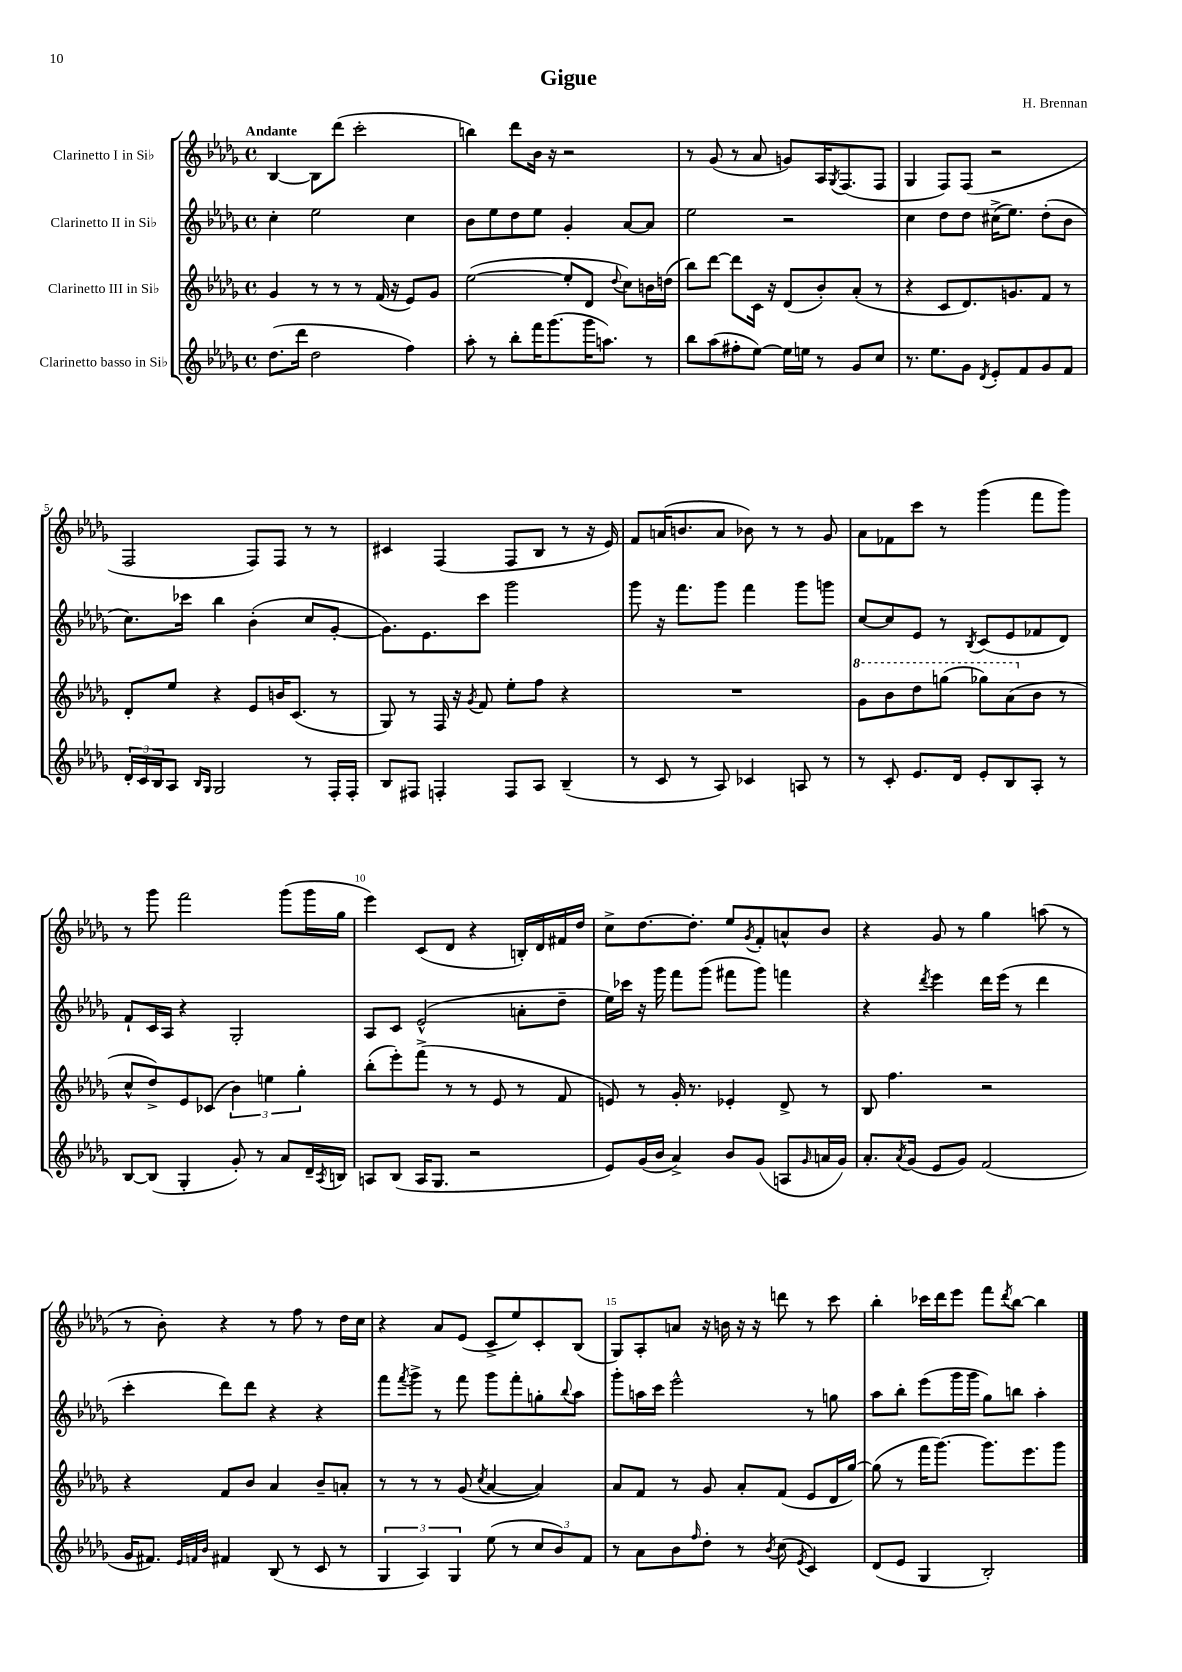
\header { title = "Gigue" composer = "H. Brennan" }
<<
\new StaffGroup <<
\new Staff = "s0" \with { instrumentName = "Clarinetto I in Sib" } {
    \clef treble \key des \major \defaultTimeSignature \time 4/4 \tempo "Andante"
    bes4~ bes8 des'''8( c'''2-. |
    b''4) des'''8 bes'16 r16 r2 |
    r8 ges'8( r8 aes'8 g'8) aes16 \acciaccatura { ges8 } f8.( f8 |
    ges4 f8) f8( r2 |
    f2 f8) f8 r8 r8 |
    cis'4 f4( f8 bes8 r8 r16 ees'16) |
    f'8 a'16( b'8. a'8 bes'8) r8 r8 ges'8 |
    aes'8 fes'8 c'''8 r8 ges'''4( f'''8 ges'''8) |
    r8 ges'''8 f'''2 ges'''8( ges'''16 ges''16 |
    ees'''4) c'8( des'8 r4 b16-.) des'16 fis'16 des''16 |
    c''8-> des''8.~ des''8.-. ees''8 \acciaccatura { ges'8 } f'8-. a'8-^ bes'8 |
    r4 ges'8 r8 ges''4 a''8( r8 |
    r8 bes'8-.) r4 r8 f''8 r8 des''16 c''16 |
    r4 aes'8 ees'8( c'8-> ees''8) c'8-. bes8( |
    ges8) aes8-. a'8 r16 b'16 r16 r16 d'''8 r8 c'''8 |
    bes''4-. ces'''16 des'''16 ees'''8 f'''8 \acciaccatura { des'''8 } bes''8~ bes''4 \bar "|." |
}
\new Staff = "s1" \with { instrumentName = "Clarinetto II in Sib" } {
    \clef treble \key des \major \defaultTimeSignature \time 4/4
    c''4-. ees''2 c''4 |
    bes'8 ees''8 des''8 ees''8 ges'4-. aes'8~ aes'8 |
    ees''2 r2 |
    c''4 des''8 des''8 cis''16->( ees''8.) des''8-.( bes'8 |
    c''8.) ces'''16 bes''4 bes'4-.( c''8 ges'8~-. |
    ges'8.) ees'8. c'''8 ges'''2 |
    ges'''8 r16 f'''8. ges'''8 f'''4 ges'''8 g'''8 |
    c''8~ c''8 ees'8 r8 \acciaccatura { bes8 } c'8( ees'8 fes'8 des'8) |
    f'8-! c'16 aes16 r4 ges2-. |
    aes8 c'8 ees'2-^( a'8-. des''8-- |
    ees''16) ces'''16 r16 ges'''16 f'''8 ges'''8( fis'''8 ges'''8) f'''4 |
    r4 \acciaccatura { des'''8 } ees'''4 des'''16 ees'''16( r8 des'''4 |
    c'''4-. des'''8) des'''8 r4 r4 |
    f'''8 \acciaccatura { f'''8 } ges'''8-> r8 f'''8 ges'''8 f'''8-. g''8-. \appoggiatura { bes''8 } aes''8 |
    ges'''8-. a''16 c'''16 ees'''2-^ r8 g''8 |
    aes''8 bes''8-. ees'''8( ges'''16 ges'''16 ges''8) b''8 aes''4-. \bar "|." |
}
\new Staff = "s2" \with { instrumentName = "Clarinetto III in Sib" } {
    \clef treble \key des \major \defaultTimeSignature \time 4/4
    ges'4 r8 r8 r8 f'16( r16 ees'8) ges'8 |
    ees''2~( ees''8-. des'8 \appoggiatura { des''8 } c''8) b'16 d''16( |
    bes''8) des'''8~ des'''8 c'16 r16 des'8( bes'8-.) aes'8-.( r8 |
    r4 c'8 des'8.) g'8. f'8 r8 |
    des'8-. ees''8 r4 ees'8 b'16 c'8.( r8 |
    ges8) r8 f16 r16 \acciaccatura { ges'8 } f'8 ees''8-. f''8 r4 |
    R1 |
    \ottava #1 ges''8 bes''8 des'''8 g'''8( ges'''8) aes''8( \ottava #0 bes'8 r8 |
    c''8-^ des''8->) ees'8 ces'8( \tuplet 3/2 { bes'4) e''4 ges''4-. } |
    bes''8-.( ees'''8-.) f'''8->( r8 r8 ees'8 r8 f'8 |
    e'8) r8 ges'16-. r8. ees'4-. des'8-> r8 |
    bes8 f''4. r2 |
    r4 f'8 bes'8 aes'4 bes'8-- a'8-. |
    r8 r8 r8 ges'8( \acciaccatura { c''8 } aes'4~ aes'4) |
    aes'8 f'8 r8 ges'8 aes'8-. f'8( ees'8 des'16 ges''16~) |
    ges''8( r8 f'''16 ges'''8.~) ges'''8. ees'''8. ges'''8 \bar "|." |
}
\new Staff = "s3" \with { instrumentName = "Clarinetto basso in Sib" } {
    \clef treble \key des \major \defaultTimeSignature \time 4/4
    des''8.( des'''16 des''2 f''4) |
    aes''8-. r8 bes''8-. f'''16 ges'''8.( ges'''16 a''8.) r8 |
    bes''8 aes''8( fis''8-. ees''8~) ees''16 e''16 r8 ges'8 c''8 |
    r8. ees''8. ges'8 \acciaccatura { des'8 } ees'8-. f'8 ges'8 f'8 |
    \tuplet 3/2 { des'16-. c'16 bes16 } aes8 \grace { bes16 ges16 } ges2 r8 f16-. f16-. |
    bes8 fis8 f4-. f8 aes8 bes4--( |
    r8 c'8 r8 aes8) ces'4 a8 r8 |
    r8 c'8-. ees'8. des'16 ees'8-. bes8 aes8-. r8 |
    bes8~ bes8( ges4-. ges'8-.) r8 aes'8 des'16-- \acciaccatura { aes8 } b16 |
    a8 bes8( a16 ges8. r2 |
    ees'8) ges'16( bes'16 aes'4->) bes'8 ges'8( a8 \grace { ges'16 } a'16 ges'16) |
    aes'8.-. \acciaccatura { aes'8 } ges'16( ees'8 ges'8) f'2( |
    ges'16 fis'8.) \grace { ees'32 f'32 bes'32 } fis'4 bes8( r8 c'8 r8 |
    \tuplet 3/2 { ges4 aes4) ges4 } ees''8( r8 \tuplet 3/2 { c''8 bes'8) f'8 } |
    r8 aes'8 bes'8 \grace { f''16 } des''8-. r8 \acciaccatura { bes'8 } c''8( \acciaccatura { ees'8 } c'4) |
    des'8( ees'8 ges4 bes2-.) \bar "|." |
}
>>
>>
\layout { \context { \Score \override BarNumber.break-visibility = ##(#f #t #t) barNumberVisibility = #(every-nth-bar-number-visible 5) } }
